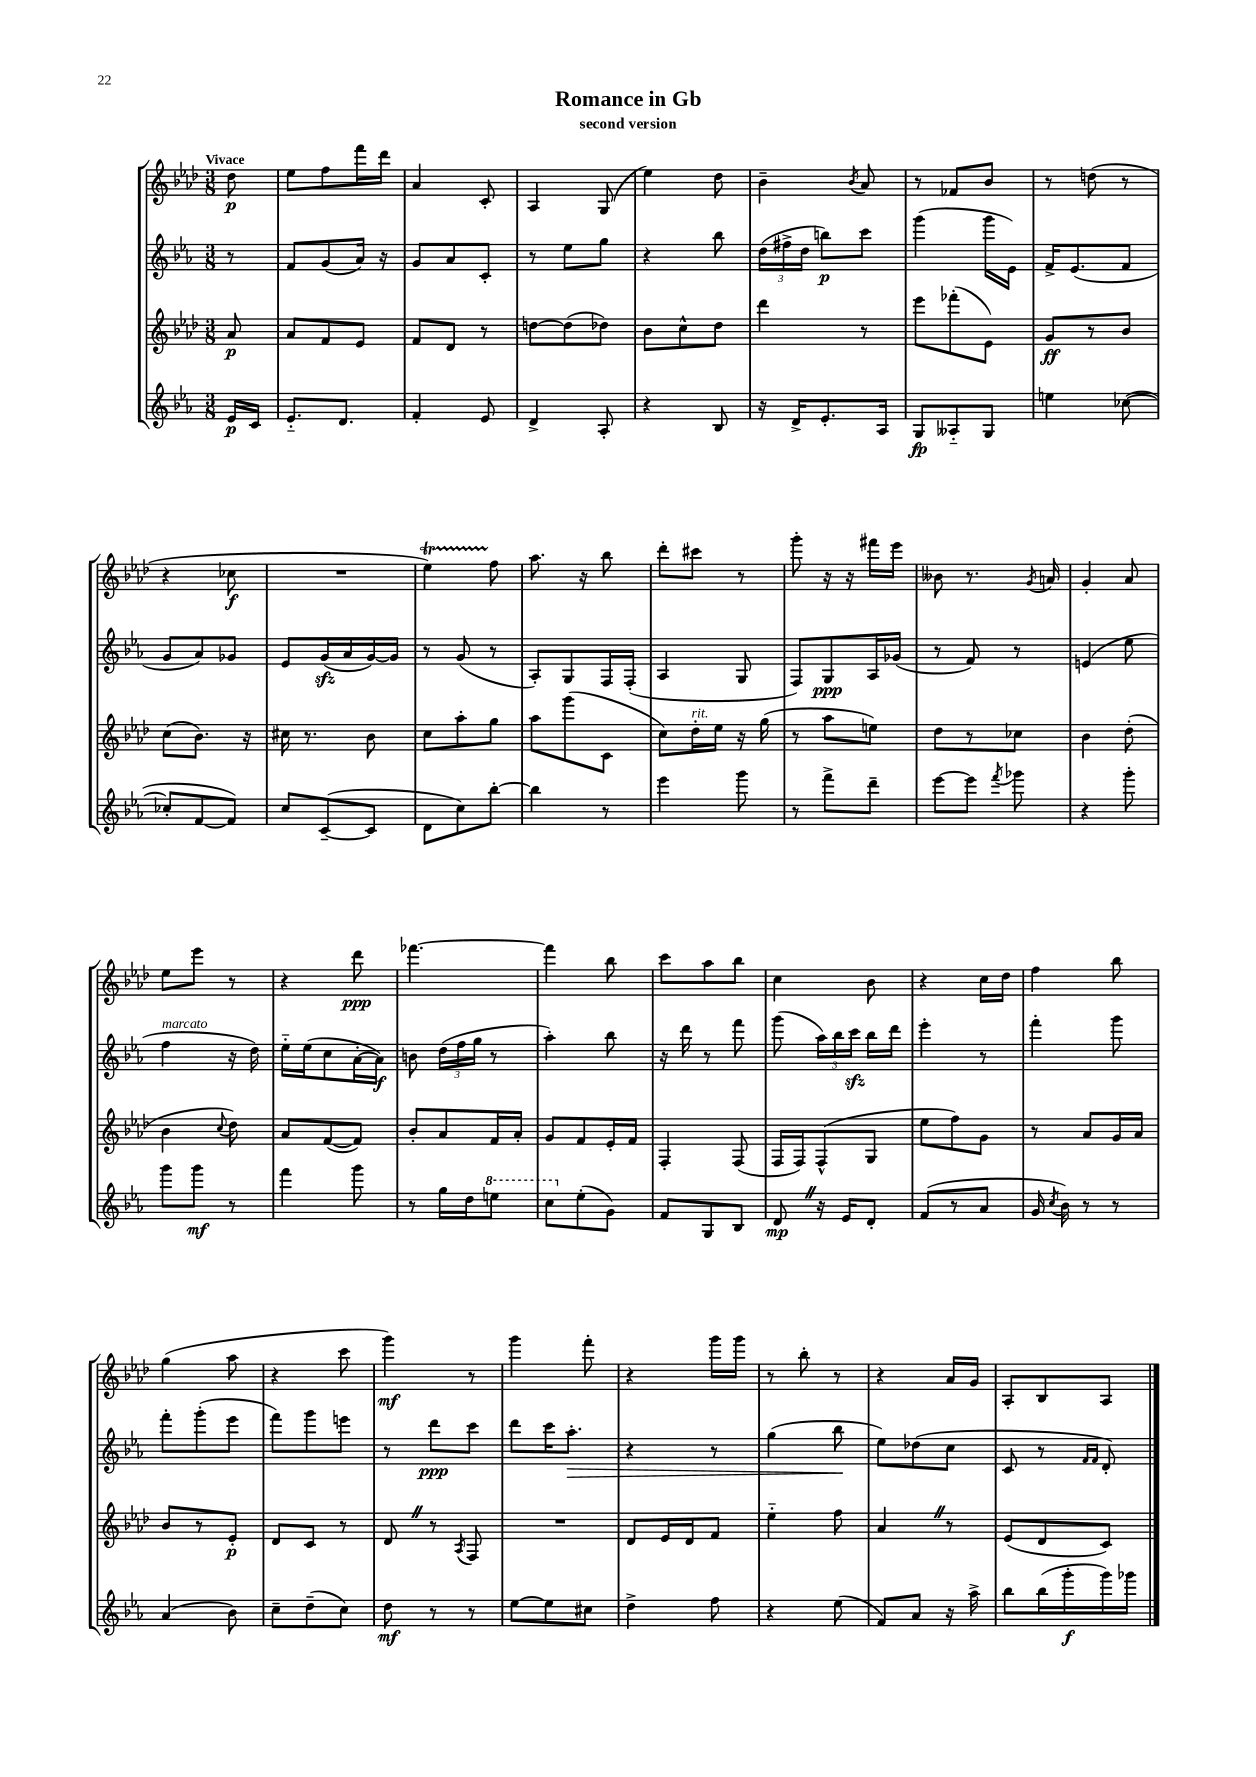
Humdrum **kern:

**kern	**kern	**kern	**kern
*staff4	*staff3	*staff2	*staff1
*clefG2	*clefG2	*clefG2	*clefG2
*k[b-e-a-]	*k[b-e-a-d-]	*k[b-e-a-]	*k[b-e-a-d-]
*M3/8	*M3/8	*M3/8	*M3/8
16e-/LL	8a-/	8r	8dd-\
16c/JJ	.	.	.
=	=	=	=
8.e-'~/L	8a-/L	8f/L	8ee-\L
.	8f/	(8g/	8ff\
8.d/J	.	.	.
.	8e-/J	16a-/Jk)	16fff\L
.	.	16r	16ddd-\JJ
=	=	=	=
4f'/	8f/L	8g/L	4a-/
.	8d-/J	8a-/	.
8e-/	8r	8c'/J	8c'/
=	=	=	=
4d^/	[8dd\L	8r	4A-/
.	(8dd\]	8ee-\L	.
8A-'/	8dd-\J)	8gg\J	(8G/
=	=	=	=
4r	8b-\L	4r	4ee-\)
.	8cc^^\	.	.
8B-/	8dd-\J	8bb-\	8dd-\
=	=	=	=
16r	4ddd-\	(24dd\LL	4b-~\
.	.	24ff#^\	.
16d^/LK	.	.	.
.	.	24dd\JJ	.
8.e-'/	.	8bb\L)	.
.	.	.	8qb-/
.	8r	8ccc\J	8a-/
16A-/Jk	.	.	.
=	=	=	=
8G/L	8eee-\L	(4ggg\	8r
8A--'~/	(8fff-'\	.	8f-/L
8G/J	8e-\J)	16ggg\LL	8b-/J
.	.	16e-\JJ)	.
=	=	=	=
4ee\	8g/L	16f^/LK	8r
.	.	(8.e-/	.
.	8r	.	(8dd\
([8cc-\	8b-/J	8f/J	8r
=	=	=	=
8cc-'/]L	(8cc\L	8g/L	4r
[8f/	8.b-\J)	8a-/)	.
8f/]J)	.	8g-/J	8cc-\
.	16r	.	.
=	=	=	=
8cc/L	16cc#\	8e-/L	4.r
.	8.r	.	.
([8c~/	.	(16g/L	.
.	.	16a-/	.
8c/]J	8b-\	[16g/)	.
.	.	16g/]JJ	.
=	=	=	=
8d\L	8cc\L	8r	4ee-\)
8cc\)	8aa-'\	(8g/	.
[8bb-'\J	8gg\J	8r	8ff\
=	=	=	=
4bb-\]	8aa-\L	8A-'/L)	8.aa-\
.	(8ggg\	8G/	.
.	.	.	16r
8r	8c\J	16F/L	8bb-\
.	.	(16F'/JJ	.
=	=	=	=
4eee-\	8cc\L)	4A-/	8ddd-'\L
.	16dd-'\L	.	8ccc#\J
.	16ee-\JJ	.	.
8ggg\	16r	8G/	8r
.	(16gg\	.	.
=	=	=	=
8r	8r	8F/L)	8ggg'\
8fff^\L	8aa-\L	8G/	16r
.	.	.	16r
8ddd~\J	8ee\J)	16A-/L	16fff#\LL
.	.	(16g-/JJ	16eee-\JJ
=	=	=	=
[8eee-\L	8dd-\L	8r	8b--\
8eee-\]J	8r	8f/)	8.r
8qfff/	.	.	.
8ggg-\	8cc-\J	8r	.
.	.	.	8qg/
.	.	.	16a/
=	=	=	=
4r	4b-\	(4e/	4g'/
8ggg'\	(8dd-'\	8ee-\	8a-/
=	=	=	=
8ggg\L	4b-\	4ff\	8ee-\L
8ggg\J	.	.	8eee-\J
.	8qqcc/	.	.
8r	8dd-\)	16r	8r
.	.	16dd\)	.
=	=	=	=
4fff\	8a-/L	16ee-'~\LL	4r
.	.	(16ee-\J	.
.	([8f/	8cc\	.
8ggg\	8f/]J)	[16a-'\L	8ddd-\
.	.	16a-\]JJ)	.
=	=	=	=
8r	8b-'/L	8b\	[4.fff-\
16gg\LL	8a-/	(24dd\LL	.
.	.	24ff\	.
16dd\J	.	.	.
.	.	24gg\JJ	.
8eee\J	16f/L	8r	.
.	16a-'/JJ	.	.
=	=	=	=
8ccc\L	8g/L	4aa-'\)	4fff-\]
(8ee-'\	8f/	.	.
8g\J)	16e-'/L	8bb-\	8bb-\
.	16f/JJ	.	.
=	=	=	=
8f/L	4F'/	16r	8ccc\L
.	.	16ddd\	.
8G/	.	8r	8aa-\
8B-/J	(8F/	8fff\	8bb-\J
=	=	=	=
8d/	16F/LL	(8ggg\	4cc\
.	16F/J)	.	.
16r	(8F^^/	24aa-\LL)	.
.	.	24bb-\	.
16e-/LK	.	.	.
.	.	24ccc\JJ	.
8d'/J	8G/J	16bb-\LL	8b-\
.	.	16ddd\JJ	.
=	=	=	=
(8f/L	8ee-\L	4eee-'\	4r
8r	8ff\)	.	.
8a-/J	8g\J	8r	16cc\LL
.	.	.	16dd-\JJ
=	=	=	=
16g/	8r	4fff'\	4ff\
8qcc/	.	.	.
16b-\)	.	.	.
8r	8a-/L	.	.
8r	16g/L	8ggg\	8bb-\
.	16a-/JJ	.	.
=	=	=	=
(4a-/	8b-/L	8fff'\L	(4gg\
.	8r	(8ggg'\	.
8b-\)	8e-'/J	8eee-\J	8aa-\
=	=	=	=
8cc~\L	8d-/L	8fff\L)	4r
(8dd~\	8c/J	8ggg\	.
8cc\J)	8r	8eee\J	8ccc\
=	=	=	=
8dd\	8d-/	8r	4ggg\)
8r	8r	8ddd\L	.
.	8qA-/	.	.
8r	8F/	8ccc\J	8r
=	=	=	=
[8ee-\L	4.r	8ddd\L	4ggg\
8ee-\]	.	16ccc\K	.
.	.	8.aa-'\J	.
8cc#\J	.	.	8fff'\
=	=	=	=
4dd^\	8d-/L	4r	4r
.	16e-/L	.	.
.	16d-/J	.	.
8ff\	8f/J	8r	16ggg\LL
.	.	.	16ggg\JJ
=	=	=	=
4r	4ee-'~\	(4gg\	8r
.	.	.	8bb-'\
(8ee-\	8ff\	8bb-\	8r
=	=	=	=
8f/L)	4a-/	8ee-\L)	4r
8a-/J	.	(8dd-\	.
16r	8r	8cc\J	16a-/LL
16aa-^\	.	.	16g/JJ
=	=	=	=
8bb-\L	(8e-/L	8c/	8A-'/L
(16bb-\L	8d-/	8r	8B-/
16ggg'\	.	.	.
.	.	16qqf/LL	.
.	.	16qqf/JJ	.
16ggg\)	8c/J)	8d'/)	8A-/J
16ggg-\JJ	.	.	.
==	==	==	==
*-	*-	*-	*-
